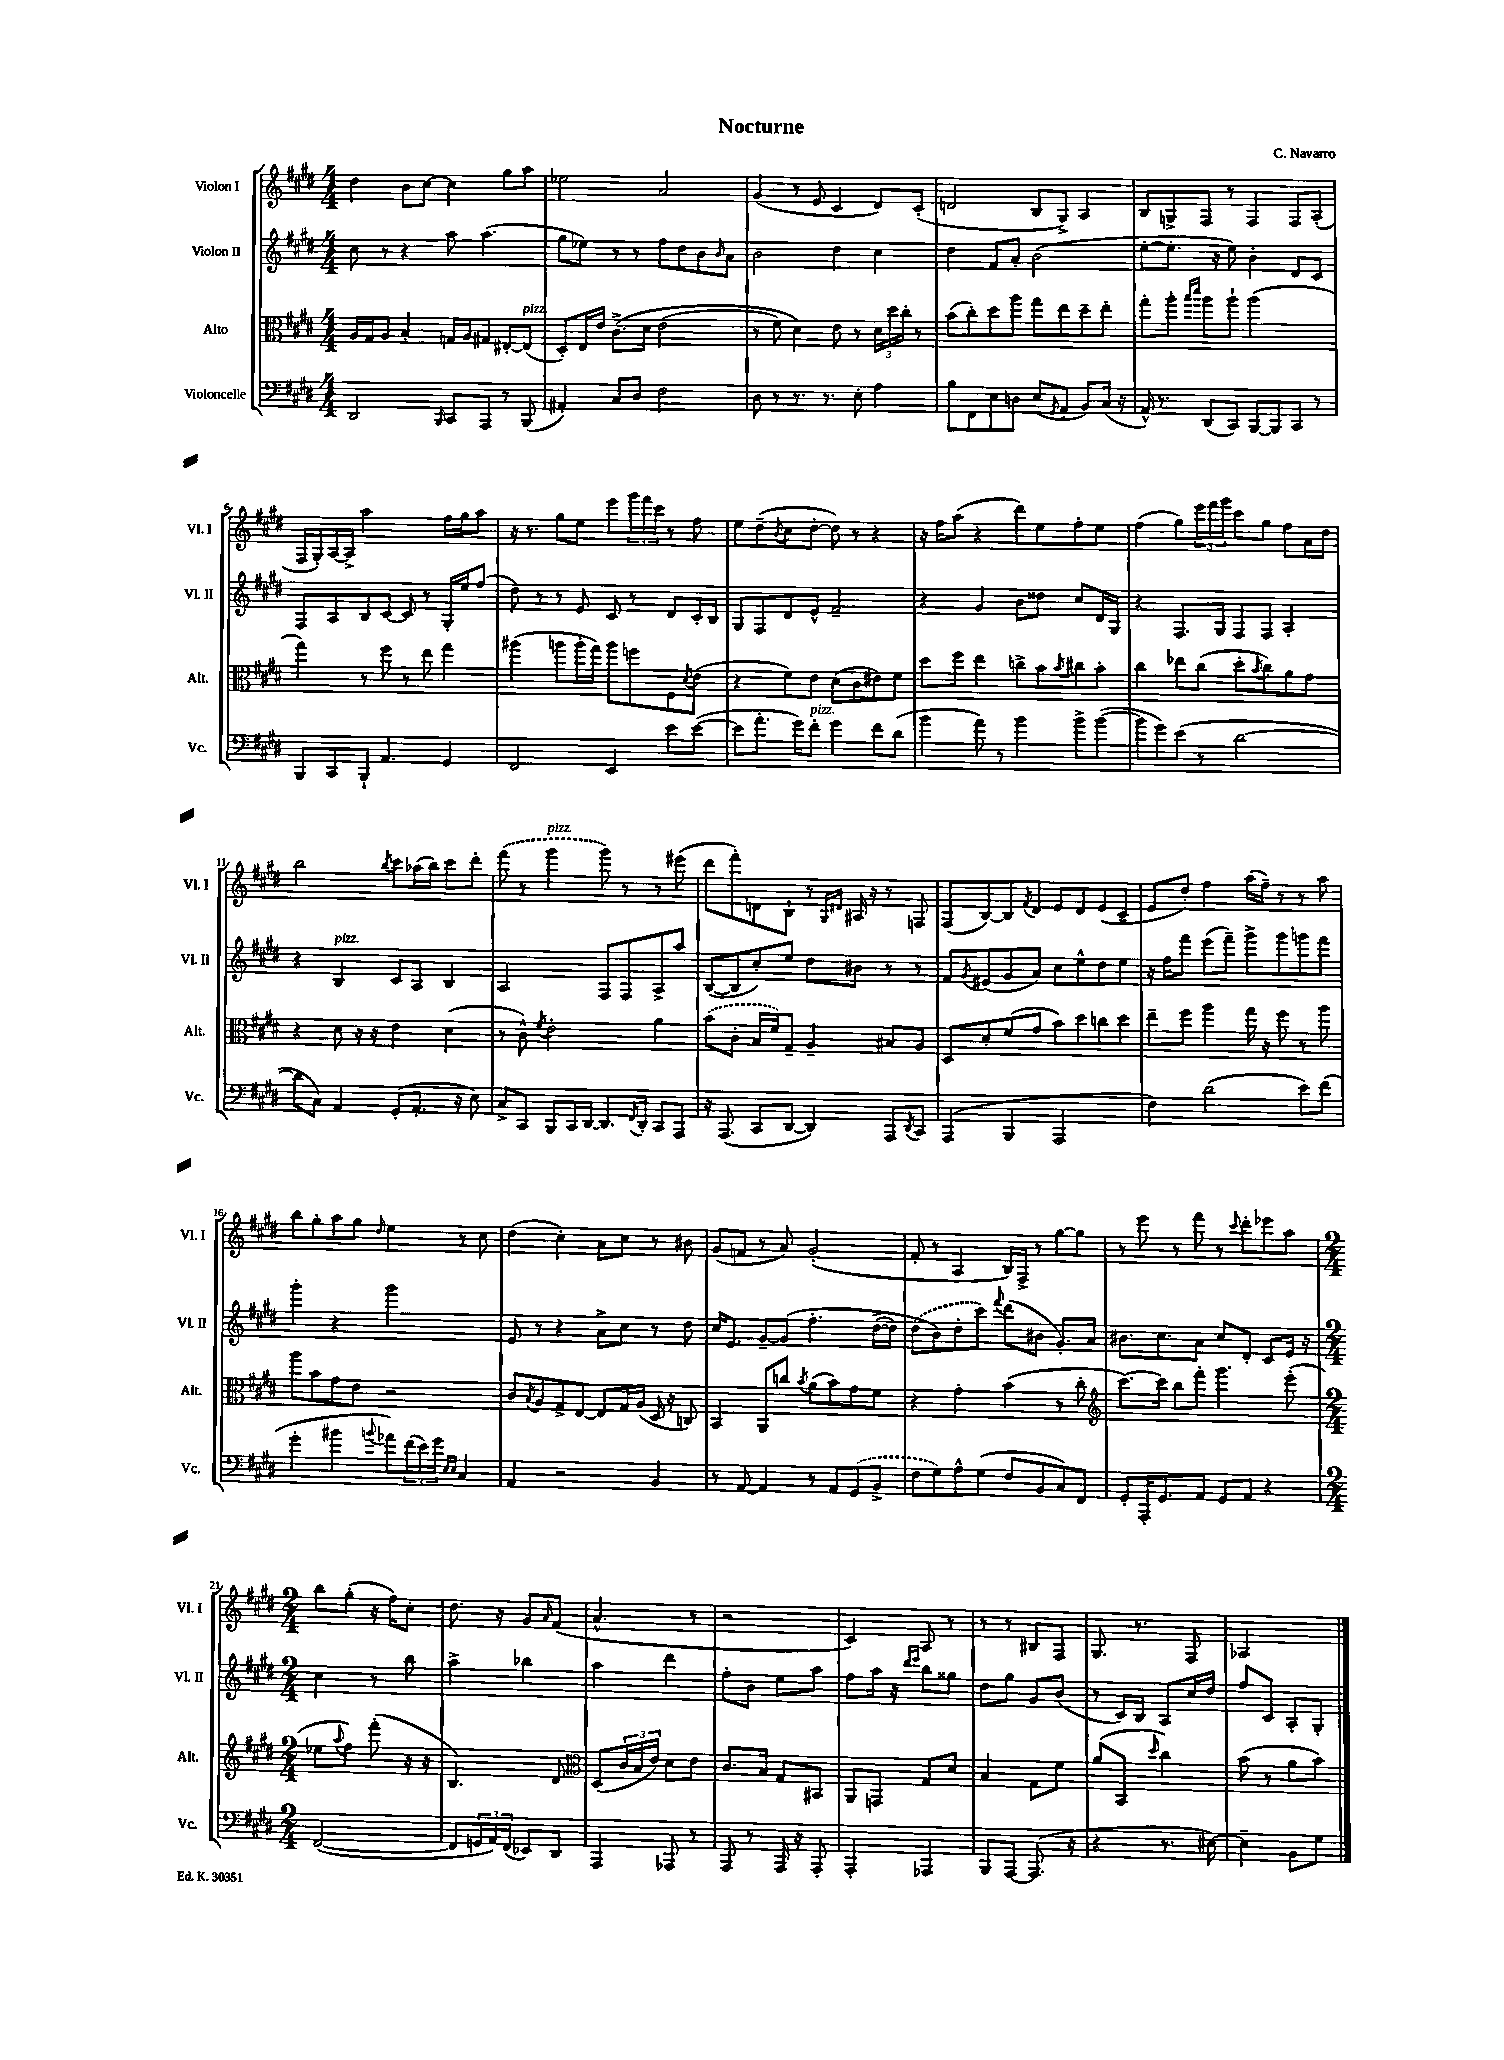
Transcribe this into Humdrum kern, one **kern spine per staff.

**kern	**kern	**kern	**kern
*staff4	*staff3	*staff2	*staff1
*clefF4	*clefC3	*clefG2	*clefG2
*k[f#c#g#d#]	*k[f#c#g#d#]	*k[f#c#g#d#]	*k[f#c#g#d#]
*M4/4	*M4/4	*M4/4	*M4/4
2DD#	16A	8cc#	4dd#
.	16G#	.	.
.	8A	8r	.
.	4B'	4r	8b
.	.	.	[8cc#
16qqBBB	.	.	.
8CC#	16G	8aa	4cc#]
.	16A	.	.
8AAA	8G#	(4.aa	.
8r	[8E#'	.	8gg#
(8BBB	(8E#]	.	8aa
=	=	=	=
4AA#')	8D#')	8gg#	2ee-
.	16E	8ee-)	.
.	16e	.	.
8C#	&(8.c#^	8r	.
8D#	.	8r	.
.	16d#	.	.
2F#	(2e	8ff#	2a
.	.	8dd#	.
.	.	8b	.
.	.	16qqb	.
.	.	8a	.
=	=	=	=
8D#	8r	2b	(4g#
8r	8f#)	.	.
8.r	4d#&)	.	8r
.	.	.	8e
8.r	.	.	.
.	8e	4dd#	4c#
8E'	8r	.	.
4A	24d#	4cc#	8d#)
.	24dd#	.	.
.	24cc#'	.	.
.	8r	.	(8c#'
=	=	=	=
8B	(8b	4dd#	2d
8FF#	8cc#')	.	.
8E	8dd#	8f#	.
8D	8aa	8a'	.
(8E	8gg#	(2b	8B
8qGG#	.	.	.
8AA	8ee	.	8G#^)
8BB)	8dd#~	.	4A
(16C#	8ee'	.	.
16r	.	.	.
=	=	=	=
16AA^^)	8gg#'	[8ee'	8B
8.r	.	.	.
.	8aa'	8.ee']	8G^
.	16qqbb	.	.
.	16qqddd#	.	.
(8DD#	8aa	.	8F#
.	.	16r	.
8CC#)	8aa`	8ee)	8r
[8BBB	(2aa	4b'	4F#
8BBB]	.	.	.
8CC#	.	8d#	8F#
8r	.	8c#	(8A'
=	=	=	=
8BBB	4gg#)	8F#	16F#
.	.	.	16G#')
8CC#	.	8A	[16A
.	.	.	16A^]
8BBB`	8r	8B	2aa
4.AA	8ff#	[8c#	.
.	8r	8c#]	.
.	8ee	8r	.
4GG#	4gg#	16G#'	16ff#
.	.	16ee	16gg#
.	.	(8ff#	8aa
=	=	=	=
2FF#	(4aa#	8dd#)	16r
.	.	.	8.r
.	.	8r	.
.	8aa	8r	8gg#
.	16aa'	8e	8ee
.	16gg#)	.	.
4EE	8aa	8c#	8eee
.	8ff	8r	24ggg#
.	.	.	24fff#
.	.	.	24ccc#
8e	8F#	8d#	8r
.	8qd#	.	.
([8e	(8e	16c#'	8ff#
.	.	16B	.
=	=	=	=
8e]	4r	8G#	8ee
8.a'	.	8F#	(8dd#~
.	.	.	8qb
.	8f#)	8d#	8cc#
16g#)	.	.	.
8f#'	8e	8e^^	[8dd#'
4g#	(8d#	2f#~	8dd#])
.	8c#	.	8r
8f#	8e#)	.	4r
(8d#	8f#	.	.
=	=	=	=
4b	8dd#	4r	16r
.	.	.	16ff#
.	8ff#	.	(8aa
8a)	4ee	4g#	4r
8r	.	.	.
4b	8cc^	8b	8ddd#)
.	8b	8dd##	8ee
.	8qb	.	.
8b^	8cc#	8cc#	8ff#'
([8b	8b'	16d#	8ee
.	.	16G#	.
=	=	=	=
8b]	4cc#	4r	(4ff#
8g#)	.	.	.
(8e	8ee-	8.F#	8gg#)
8r	(8cc#	.	24eee
.	.	.	24fff#
.	.	16G#	.
.	.	.	24ggg#
[2d#	8dd#'	8F#	8ccc#
.	8qb	.	.
.	8cc#)	8F#	8gg#
.	8a	4A'	8ff#
.	8g#	.	16a
.	.	.	16dd#
=	=	=	=
8d#]	4r	4r	2bb
8C#)	.	.	.
4AA	8d#	4B	.
.	16r	.	.
.	16r	.	.
.	.	.	8qbb
(8GG#'	4e	8c#	8ccc#
8.AA'	.	8A	(16aa-
.	.	.	16bb)
.	(4d#	4B	8ccc#
16r	.	.	.
8E)	.	.	8ddd#'
=	=	=	=
8C#^	8r	2A	(8fff#
8CC#	8c#^^)	.	8r
.	8qf#	.	.
8BBB	2e'	.	4ggg#
16CC#	.	.	.
[16DD#	.	.	.
8.DD#]	.	8F#	8ggg#)
.	.	8F#	8r
8qFF#	.	.	.
16DD#'	.	.	.
8CC#	4a	8A^	8r
8AAA	.	8aa	(8eee#
=	=	=	=
16r	(8b	([8B	8ddd#
(8.AAA	.	.	.
.	8c#'	8B]	8fff#')
8CC#	16B	8cc#')	8d
.	16f#)	.	.
[8DD#	8G#~	8ee	8B`
4DD#])	4A~	8dd#	8r
.	.	.	16qqG#
.	.	.	16qqd#
.	.	8b#	16A#
.	.	.	16r
8AAA	8B#	8r	8r
8qDD#	.	.	.
8CC#	8A	8r	8F
=	=	=	=
(4AAA	8D#	8f#	(8F#
.	.	8qg#	.
.	8d#'	(8e#	[8B)
4BBB	(8f#	8g#	8B]
.	.	.	8qf#
.	8g#	8a)	8d#
2AAA	8b)	8cc#	8e
.	8dd#	8ee^^	8d#
.	8cc	8dd#	(8e
.	8dd#	8ee	8c#~
=	=	=	=
4F#)	8ee~	16r	8e
.	.	16ff#	.
.	8ff#	8fff#	8dd#')
(2d#	4aa	(8eee	4ff#
.	.	8fff#~)	.
.	16gg#	8ggg#^	(16aa
.	16r	.	16ff#~)
.	8ff#	8ggg#	8r
8e)	8r	8ggg	8r
(8f#	8aa	8fff#	8aa
=	=	=	=
4g#'	8aa	4ggg#'	8bb
.	8b	.	8gg#'
4b#	8g#	4r	8aa
.	8e	.	8gg#
8qqb	.	.	16qqdd#
8a-)	2r	2ggg#	4ee
(24f#	.	.	.
24e)	.	.	.
24g#	.	.	.
16qqE	.	.	.
16qqE	.	.	.
4C#	.	.	8r
.	.	.	8cc#
=	=	=	=
4AA	8c#	8e	(4dd#
.	8qB	.	.
.	8A	8r	.
2r	8G#^	4r	4cc#')
.	[8E	.	.
.	8E]	8a^	8a
.	16G#	8cc#	8cc#
.	(16A	.	.
4BB	16D#	8r	8r
.	16r	.	.
.	8C)	8dd#	8b#
=	=	=	=
8r	4BB	16cc#	(8g#
.	.	8.e	.
[8AA	.	.	8f
4AA]	8AA	[8g#~	8r
.	8cc	&(8g#]	8a)
.	8qb	.	.
8r	(8a	4.ff#'	(2g#'
8AA	8b)	.	.
(8GG#	8g#	.	.
8BB^	8f#	([16dd#^	.
.	.	16dd#])	.
=	=	=	=
8F#	4r	(8dd#	8f#'
8G#)	.	8b&)	8r
8A^^	4g#'	8dd#'	4A
(8G#	.	8ccc#)	.
.	.	8qqfff#	.
8F#	(4b	(8ddd#	16B)
.	.	.	16F#^
8BB	.	8b#	8r
8C#)	8r	8.g#')	[8gg#
8FF#	8cc#'	.	8gg#]
.	.	16a	.
=	=	=	=
*	*clefG2	*	*
8GG#'	[8.ccc#)	8.b#	8r
16AAA'	.	.	8eee
8.GG#	16ccc#]	8.cc#	.
.	8bb	.	8r
8AA	8fff#'	8a	8fff#
8GG#	4.ggg#	8cc#	8r
.	.	.	8qqccc#
8AA	.	8d#'	8ddd#'
4r	.	8c#	8eee-
.	(8eee'	16e	8aa
.	.	16r	.
=	=	=	=
*M2/4	*M2/4	*M2/4	*M2/4
([2FF#	8ee-	4cc#	8bb
.	8qqaa	.	.
.	8ff#)	.	(8gg#'
.	(8fff#'	8r	16r
.	.	.	16ff#)
.	16r	8bb	8cc#'
.	16r	.	.
=	=	=	=
8FF#]	4.B)	4aa^	8.dd#
24GG	.	.	.
24AA)	.	.	.
.	.	.	16r
(24FF#	.	.	.
8EE-)	.	4bb-	8g#
.	.	.	16qqa
8DD#	8d#	.	(8f#
=	=	=	=
*	*clefC3	*	*
4AAA	(8D#	4aa	4.a^^
.	24c#	.	.
.	24B	.	.
.	24e)	.	.
8AAA-	8d#	4ddd#	.
8r	8e	.	8r
=	=	=	=
8AAA	8.c#	8ff#'	2r
8r	.	8b	.
.	16B	.	.
16AAA	8G#	8ee	.
16r	.	.	.
8AAA'	8BB#	8aa	.
=	=	=	=
4AAA'	8AA	8ff#	4c#)
.	8GG	16aa	.
.	.	16r	.
.	.	16qqddd#	.
.	.	16qqeee	.
4AAA-	8G#	8bb	8A
.	8d#	8gg##	8r
=	=	=	=
8BBB	4B	8dd#	8r
[8AAA	.	8gg#	8r
(8.AAA]	8G#	8g#	8B#
.	8f#	(8b	8F#
16r	.	.	.
=	=	=	=
4r	(8a	8r	8.G#
.	8BB	16c#)	.
.	.	16B	8.r
.	16qqdd#	.	.
8.r	4cc#)	8A	.
.	.	16cc#	8F#
[16E#)	.	16dd#	.
=	=	=	=
4E#~]	(8b	8ff#	2A-
.	8r	8c#	.
8BB	8a	8A'	.
8G#	8b)	8G#'	.
==	==	==	==
*-	*-	*-	*-
